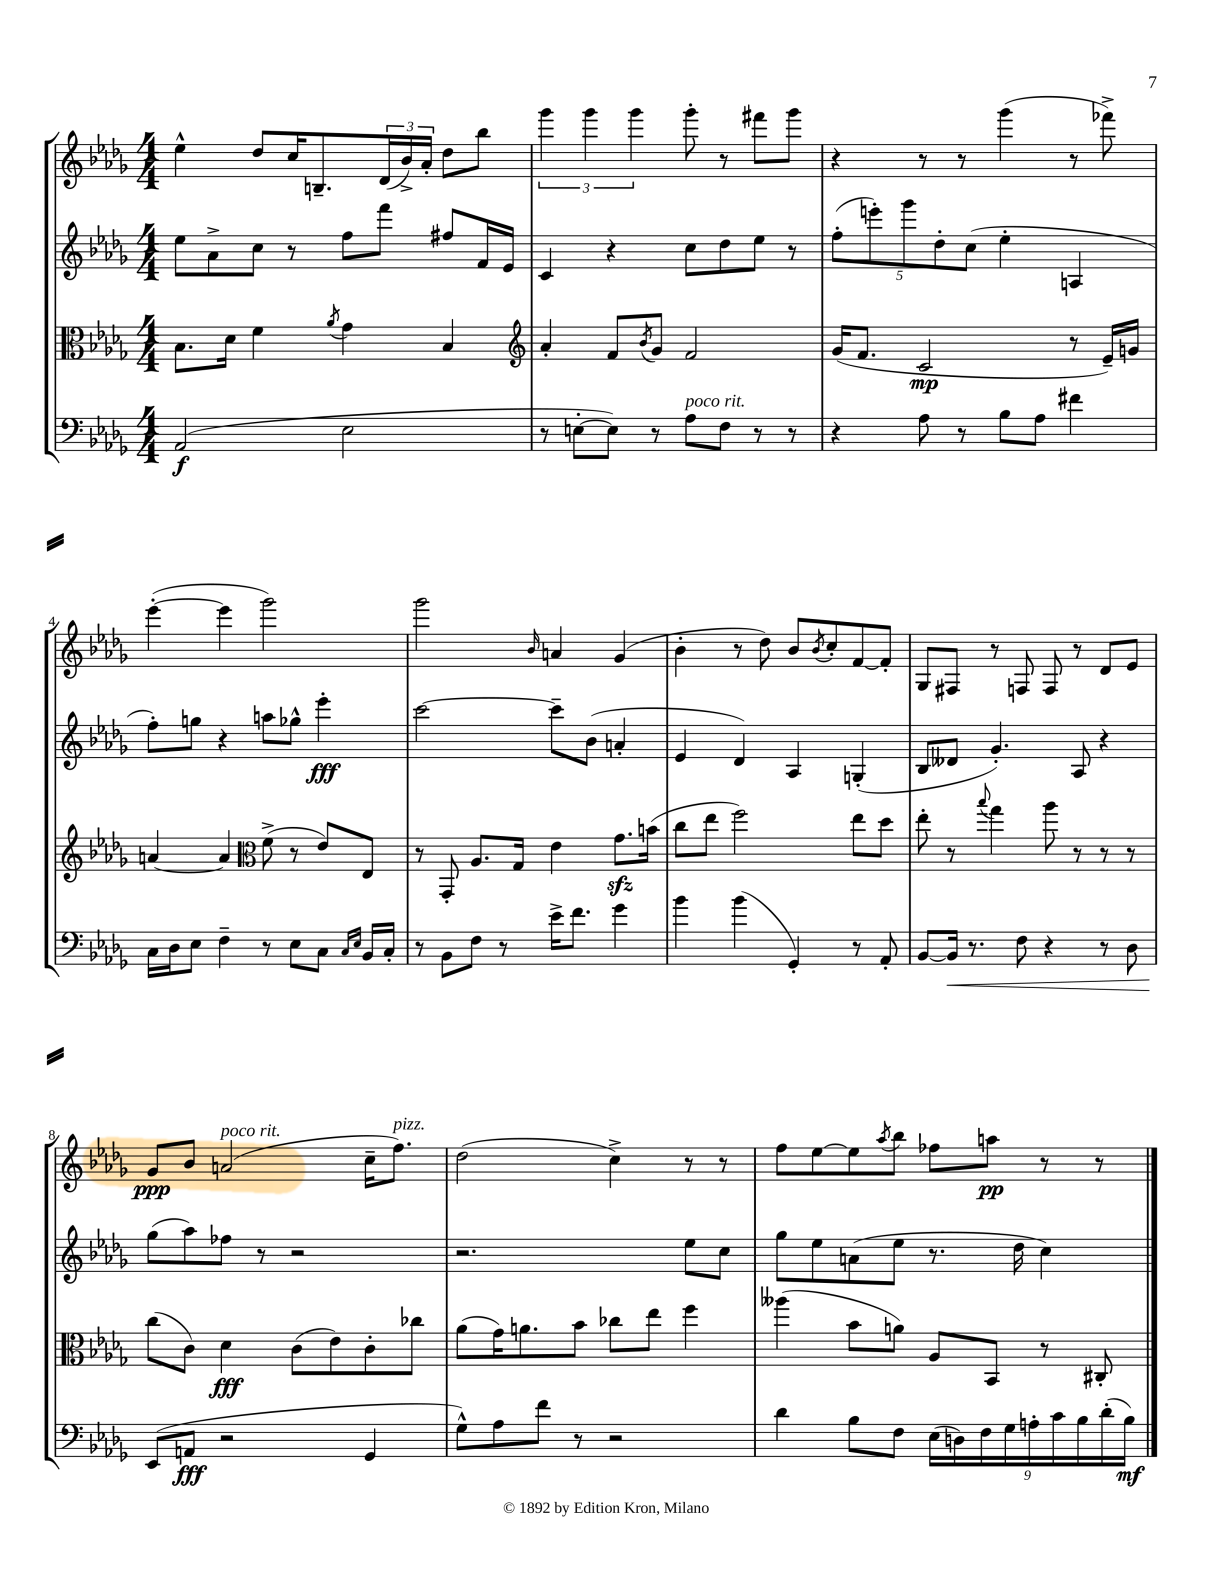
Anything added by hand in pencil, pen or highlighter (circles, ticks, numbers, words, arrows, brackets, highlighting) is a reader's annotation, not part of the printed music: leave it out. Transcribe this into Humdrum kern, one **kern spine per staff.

**kern	**dynam	**kern	**dynam	**kern	**dynam	**kern	**dynam
*part4	*part4	*part3	*part3	*part2	*part2	*part1	*part1
*staff4	*staff4	*staff3	*staff3	*staff2	*staff2	*staff1	*staff1
*clefF4	*	*clefC3	*	*clefG2	*	*clefG2	*
*k[b-e-a-d-g-]	*	*k[b-e-a-d-g-]	*	*k[b-e-a-d-g-]	*	*k[b-e-a-d-g-]	*
*M4/4	*	*M4/4	*	*M4/4	*	*M4/4	*
=1	=1	=1	=1	=1	=1	=1	=1
(2AA-/	f	8.B-\L	.	8ee-\L	.	4ee-^^\	.
.	.	.	.	8a-^\	.	.	.
.	.	16d-\Jk	.	.	.	.	.
.	.	4f\	.	8cc\J	.	8dd-/L	.
.	.	.	.	8r	.	16cc/K	.
.	.	.	.	.	.	8.Bn~/	.
.	.	8qa-/	.	.	.	.	.
2E-\	.	4g-\	.	8ff\L	.	.	.
.	.	.	.	8fff\J	.	(24d-/L	.
.	.	.	.	.	.	24b-^/)	.
.	.	.	.	.	.	24a-'/JJ	.
.	.	4B-/	.	8ff#X/L	.	8dd-\L	.
.	.	.	.	16f/L	.	8bb-\J	.
.	.	.	.	16e-/JJ	.	.	.
=2	=2	=2	=2	=2	=2	=2	=2
*	*	*clefG2	*	*	*	*	*
8r	.	4a-'/	.	4c/	.	6ggg-\	.
[8En'\L	.	.	.	.	.	.	.
.	.	.	.	.	.	6ggg-\	.
8E\J])	.	8f/L	.	4r	.	.	.
.	.	.	.	.	.	6ggg-\	.
.	.	8qb-/	.	.	.	.	.
8r	.	8g-/J	.	.	.	.	.
!LO:TX:a:i:t=poco rit.	!	!	!	!	!	!	!
8A-\L	.	2f/	.	8cc\L	.	8ggg-'\	.
8F\J	.	.	.	8dd-\	.	8r	.
8r	.	.	.	8ee-\J	.	8fff#X\L	.
8r	.	.	.	8r	.	8ggg-\J	.
=3	=3	=3	=3	=3	=3	=3	=3
4r	.	(16g-/KL	.	(10ff'\L	.	4r	.
.	.	8.f/J	.	.	.	.	.
.	.	.	.	10eeen'\)	.	.	.
.	.	.	.	10ggg-\	.	.	.
8A-\	.	2c/	mp	.	.	8r	.
.	.	.	.	10dd-'\	.	.	.
8r	.	.	.	.	.	8r	.
.	.	.	.	(10cc\J	.	.	.
8B-\L	.	.	.	4ee-'\	.	(4ggg-\	.
8A-\J	.	.	.	.	.	.	.
4f#X\	.	8r	.	4An/	.	8r	.
.	.	16e-~/LL)	.	.	.	8fff-X^\)	.
.	.	16gn/JJ	.	.	.	.	.
!!LO:LB:g=z
=4	=4	=4	=4	=4	=4	=4	=4
16C\LL	.	[4an/	.	8ff'\L)	.	([4eee-'\	.
16D-\J	.	.	.	.	.	.	.
8E-\J	.	.	.	8ggn\J	.	.	.
4F~\	.	4a/]	.	4r	.	4eee-\]	.
*	*	*clefC3	*	*	*	*	*
8r	.	(8f^\	.	8aan\L	.	2ggg-\)	.
8E-\L	.	8r	.	8gg-X^^\J	.	.	.
8C\J	.	8e-/L)	.	4eee-'\	fff	.	.
16qqC/LL	.	.	.	.	.	.	.
16qqE-/JJ	.	.	.	.	.	.	.
16BB-/LL	.	8E-/J	.	.	.	.	.
16C'/JJ	.	.	.	.	.	.	.
=5	=5	=5	=5	=5	=5	=5	=5
8r	.	8r	.	[2ccc\	.	2ggg-\	.
8BB-\L	.	8GG-'/	.	.	.	.	.
8F\J	.	8.A-/L	.	.	.	.	.
8r	.	.	.	.	.	.	.
.	.	16G-/Jk	.	.	.	.	.
.	.	.	.	.	.	16qqb-/	.
16e-^\KL	.	4e-\	.	8ccc~\L]	.	4an/	.
8.f\J	.	.	.	.	.	.	.
.	.	.	.	(8b-\J	.	.	.
4g-\	.	8.g-zz\L	.	4an'/	.	(4g-/	.
.	.	(16bn\Jk	.	.	.	.	.
=6	=6	=6	=6	=6	=6	=6	=6
4b-\	.	8cc\L	.	4e-/	.	4b-'\	.
.	.	8ee-\J	.	.	.	.	.
(4b-\	.	2ff\)	.	4d-/)	.	8r	.
.	.	.	.	.	.	8dd-\)	.
4GG-'/)	.	.	.	4A-/	.	8b-/L	.
.	.	.	.	.	.	8qb-/	.
.	.	.	.	.	.	8cc'/	.
8r	.	8ee-\L	.	(4Gn'/	.	[8f/	.
8AA-'/	.	8dd-\J	.	.	.	8f'/J]	.
=7	=7	=7	=7	=7	=7	=7	=7
[8BB-/L	.	8ee-'\	.	8B-/L	.	8G-/L	.
!	!LO:HP:b	!	!	!	!	!	!
16BB-/Jk]	<	8r	.	8d--X/J	.	8F#X/J	.
8.r	.	.	.	.	.	.	.
.	.	8qqbb-/	.	.	.	.	.
.	.	4gg-\	.	4.g-'/)	.	8r	.
8F\	.	.	.	.	.	8Fn/	.
4r	.	8aa-\	.	.	.	8F/	.
.	.	8r	.	8A-/	.	8r	.
8r	.	8r	.	4r	.	8d-/L	.
8D-\	.	8r	.	.	.	8e-/J	.
!!LO:LB:g=z
=8	=8	=8	=8	=8	=8	=8	=8
(8EE-/L	.	(8cc\L	.	(8gg-\L	.	8g-/L	ppp
8AAn/J	[ fff	8c\J)	.	8aa-\)	.	8b-/J	.
!	!	!	!	!	!	!LO:TX:a:i:t=poco rit.	!
2r	.	4d-\	fff	8ff-X\J	.	(2an/	.
.	.	.	.	8r	.	.	.
.	.	(8c\L	.	2r	.	.	.
.	.	8e-\)	.	.	.	.	.
4GG-/	.	8c'\	.	.	.	16cc~\KL	.
!	!	!	!	!	!	!LO:TX:a:i:t=pizz.	!
.	.	.	.	.	.	8.ff\J)	.
.	.	8cc-X\J	.	.	.	.	.
=9	=9	=9	=9	=9	=9	=9	=9
8G-^^\L)	.	(8a-\L	.	2.r	.	(2dd-\	.
8A-\	.	16g-\K)	.	.	.	.	.
.	.	8.an\	.	.	.	.	.
8f\J	.	.	.	.	.	.	.
8r	.	8b-\J	.	.	.	.	.
2r	.	8cc-X\L	.	.	.	4cc^\)	.
.	.	8ee-\J	.	.	.	.	.
.	.	4ff\	.	8ee-\L	.	8r	.
.	.	.	.	8cc\J	.	8r	.
=10	=10	=10	=10	=10	=10	=10	=10
4d-\	.	(4aa--X\	.	8gg-\L	.	8ff\L	.
.	.	.	.	8ee-\	.	[8ee-\	.
8B-\L	.	8b-\L	.	(8an\	.	8ee-\]	.
.	.	.	.	.	.	8qaa-/	.
8F\J	.	8an\J)	.	8ee-\J	.	8bb-\J	.
(18E-\LL	.	8A-/L	.	8.r	.	8ff-X\L	.
18Dn\)	.	.	.	.	.	.	.
18F\	.	.	.	.	.	.	.
.	.	8BB-/J	.	.	.	8aan\J	pp
18G-\	.	.	.	.	.	.	.
.	.	.	.	16dd-\	.	.	.
18An'\	.	.	.	.	.	.	.
.	.	8r	.	4cc\)	.	8r	.
18c\	.	.	.	.	.	.	.
18B-\	.	.	.	.	.	.	.
.	.	8C#X'/	.	.	.	8r	.
(18d-'\	.	.	.	.	.	.	.
18B-\JJ)	mf	.	.	.	.	.	.
==	==	==	==	==	==	==	==
*-	*-	*-	*-	*-	*-	*-	*-
